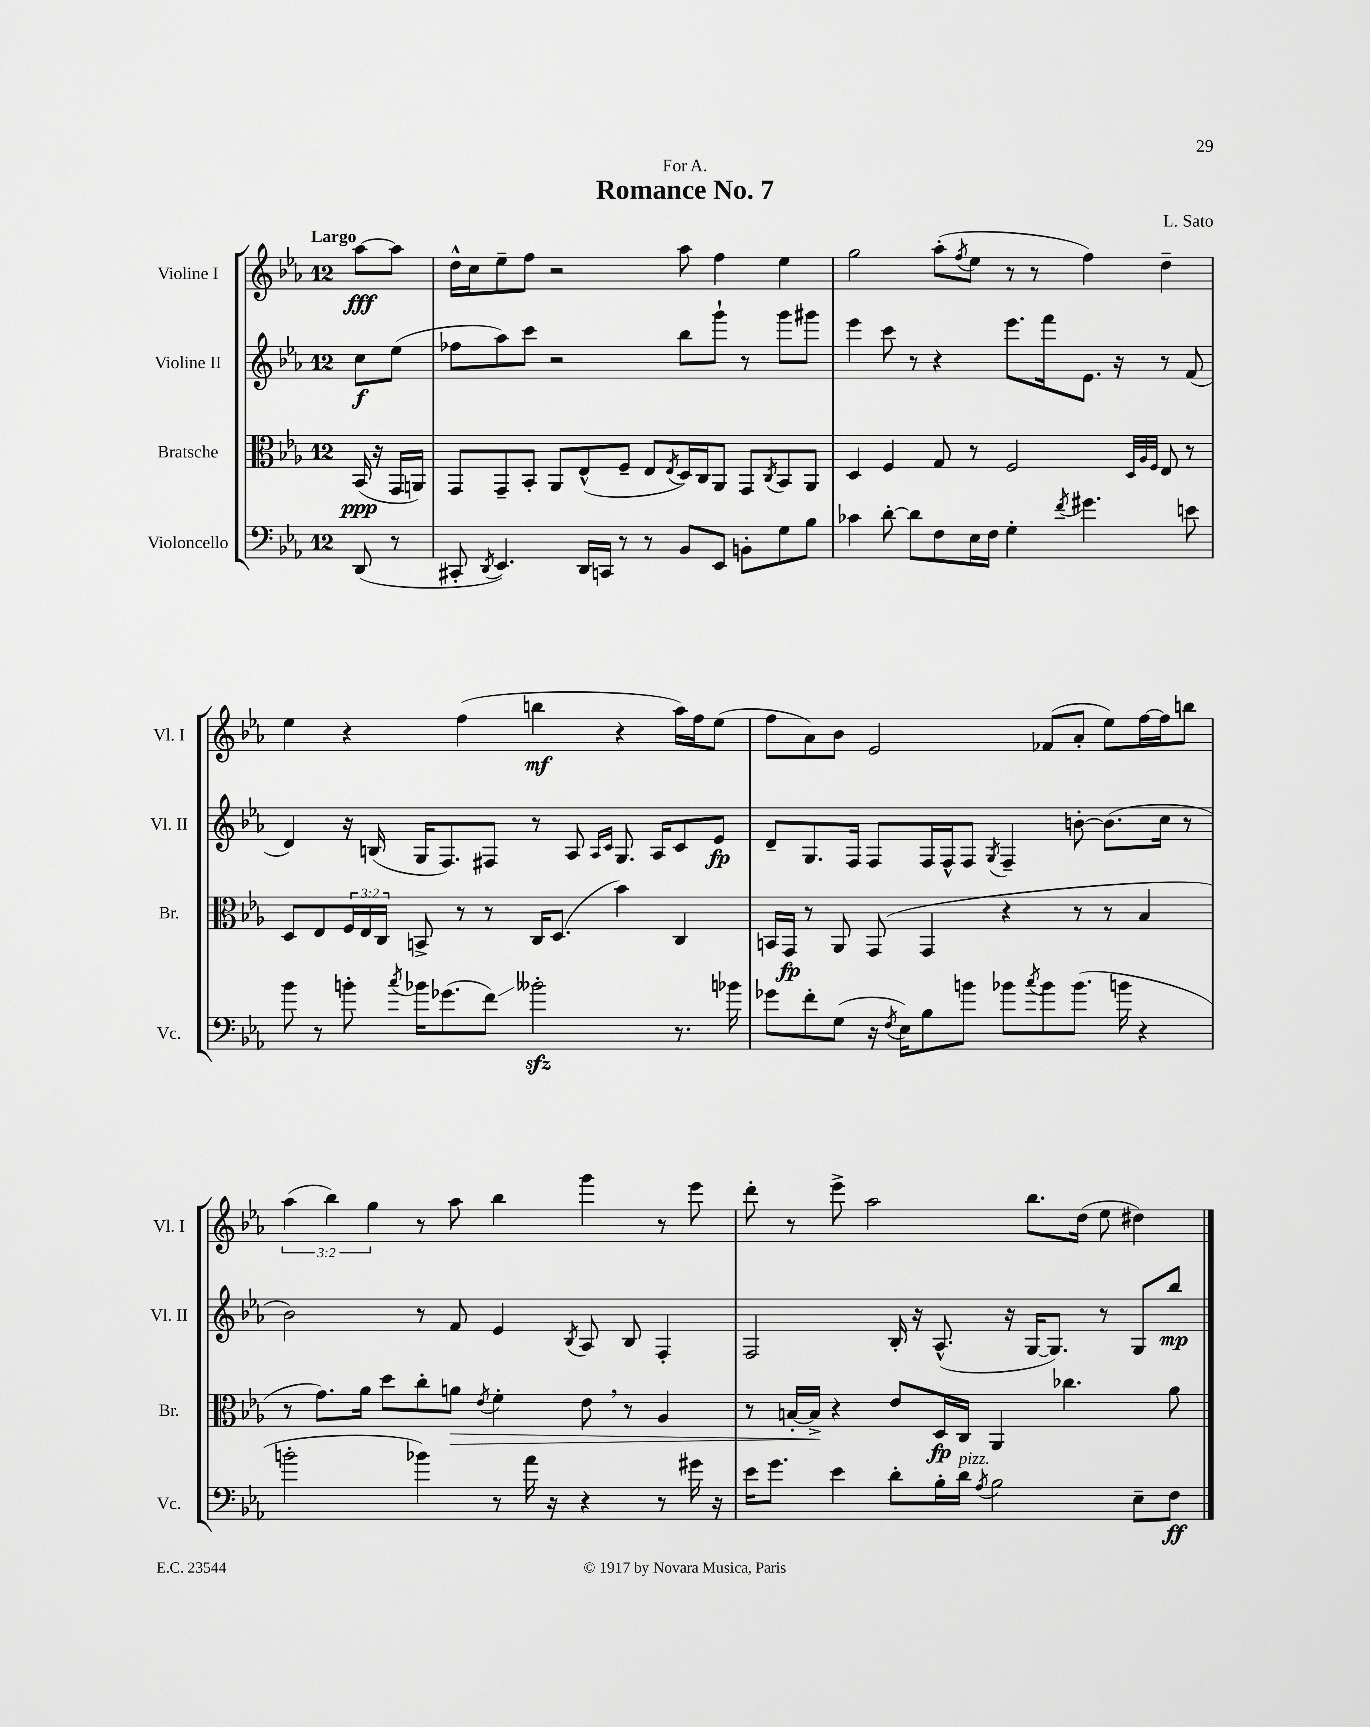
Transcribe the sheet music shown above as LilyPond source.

\header { title = "Romance No. 7" composer = "L. Sato" dedication = "For A." }
<<
\new StaffGroup <<
\new Staff = "s0" \with { instrumentName = "Violine I" shortInstrumentName = "Vl. I" } {
    \clef treble \key ees \major \once \override Staff.TimeSignature.style = #'single-digit \time 12/8 \override Staff.TupletNumber.text = #tuplet-number::calc-fraction-text \partial 4 \tempo "Largo"
    aes''8~\fff aes''8 |
    d''16-^ c''16 ees''8-- f''8 r2 aes''8 f''4 ees''4 |
    g''2 aes''8-.( \acciaccatura { f''8 } ees''8 r8 r8 f''4) d''4-- |
    ees''4 r4 f''4( b''4\mf r4 aes''16) f''16 ees''8( |
    f''8 aes'8) bes'8 ees'2 fes'8( aes'8-. ees''8) f''16~ f''16 b''8 |
    \tuplet 3/2 { aes''4( bes''4) g''4 } r8 aes''8 bes''4 g'''4 r8 ees'''8 |
    d'''8-. r8 ees'''8-> aes''2 bes''8. d''16( ees''8 dis''4) \bar "|." |
}
\new Staff = "s1" \with { instrumentName = "Violine II" shortInstrumentName = "Vl. II" } {
    \clef treble \key ees \major \once \override Staff.TimeSignature.style = #'single-digit \time 12/8 \partial 4
    c''8\f ees''8( |
    fes''8 aes''8) c'''8 r2 bes''8 g'''8-! r8 g'''8 gis'''8 |
    ees'''4 c'''8 r8 r4 ees'''8. f'''16 ees'8. r16 r8 f'8( |
    d'4) r16 b16( g16 f8.) fis8 r8 aes8 \grace { aes16 c'16 } g8. aes16 c'8 ees'8\fp |
    d'8-- g8. f16 f8 f16 f16-^ f8 \acciaccatura { g8 } f4-- b'8~-. b'8.( c''16 r8 |
    bes'2) r8 f'8 ees'4 \acciaccatura { bes8 } aes8 bes8 f4-. |
    f2 bes16-. r16 aes8.-^( r16 g16~ g8.) r8 g8 bes''8\mp \bar "|." |
}
\new Staff = "s2" \with { instrumentName = "Bratsche" shortInstrumentName = "Br." } {
    \clef alto \key ees \major \once \override Staff.TimeSignature.style = #'single-digit \time 12/8 \override Staff.TupletNumber.text = #tuplet-number::calc-fraction-text \partial 4
    bes,16\ppp( r16 g,16 a,16) |
    g,8 g,8-- bes,8-. aes,8 ees8-^( f8-- ees8 \acciaccatura { ees8 } d16) c16 aes,8 g,8 \acciaccatura { c8 } bes,8 aes,8 |
    d4 f4 g8 r8 f2 \grace { d32 aes32 f32 } ees8 r8 |
    d8 ees8 \tuplet 3/2 { f16 ees16 c16 } b,8-> r8 r8 c16 d8.( bes'4) c4 |
    b,16 g,16\fp r8 aes,8 g,8( g,4 r4 r8 r8 bes4 |
    r8 g'8.) aes'16 d''8 c''8-. a'8\> \acciaccatura { ees'8 } f'4-. ees'8 \breathe r8 aes4 |
    r8 b16~-. b16->\! r4 ees'8 d16\fp c16 aes,4 ces''4. aes'8 \bar "|." |
}
\new Staff = "s3" \with { instrumentName = "Violoncello" shortInstrumentName = "Vc." } {
    \clef bass \key ees \major \once \override Staff.TimeSignature.style = #'single-digit \time 12/8 \partial 4
    d,8( r8 |
    cis,8-. \acciaccatura { d,8 } ees,4.) d,16 c,16 r8 r8 bes,8 ees,8 b,8-. g8 bes8 |
    ces'4 d'8~-. d'8 f8 ees16 f16 g4-. \acciaccatura { f'8 } gis'4. e'8 |
    bes'8 r8 b'8-. \acciaccatura { c''8 } bes'16 ges'8.( f'8\glissando) beses'2-.\sfz r8. bes'16 |
    ges'8 f'8-. g8( r16 \acciaccatura { f8 } ees16) bes8 b'8 bes'8 \acciaccatura { c''8 } bes'8 bes'8.( b'16 r4 |
    b'2-. bes'4) r8 aes'16 r16 r4 r8 gis'16 r16 |
    ees'16 g'8. ees'4 d'8-. bes16-. d'16^\markup { \italic "pizz." } \acciaccatura { aes8 } bes2 ees8-- f8\ff \bar "|." |
}
>>
>>
\layout { \context { \Score \remove "Bar_number_engraver" } }
